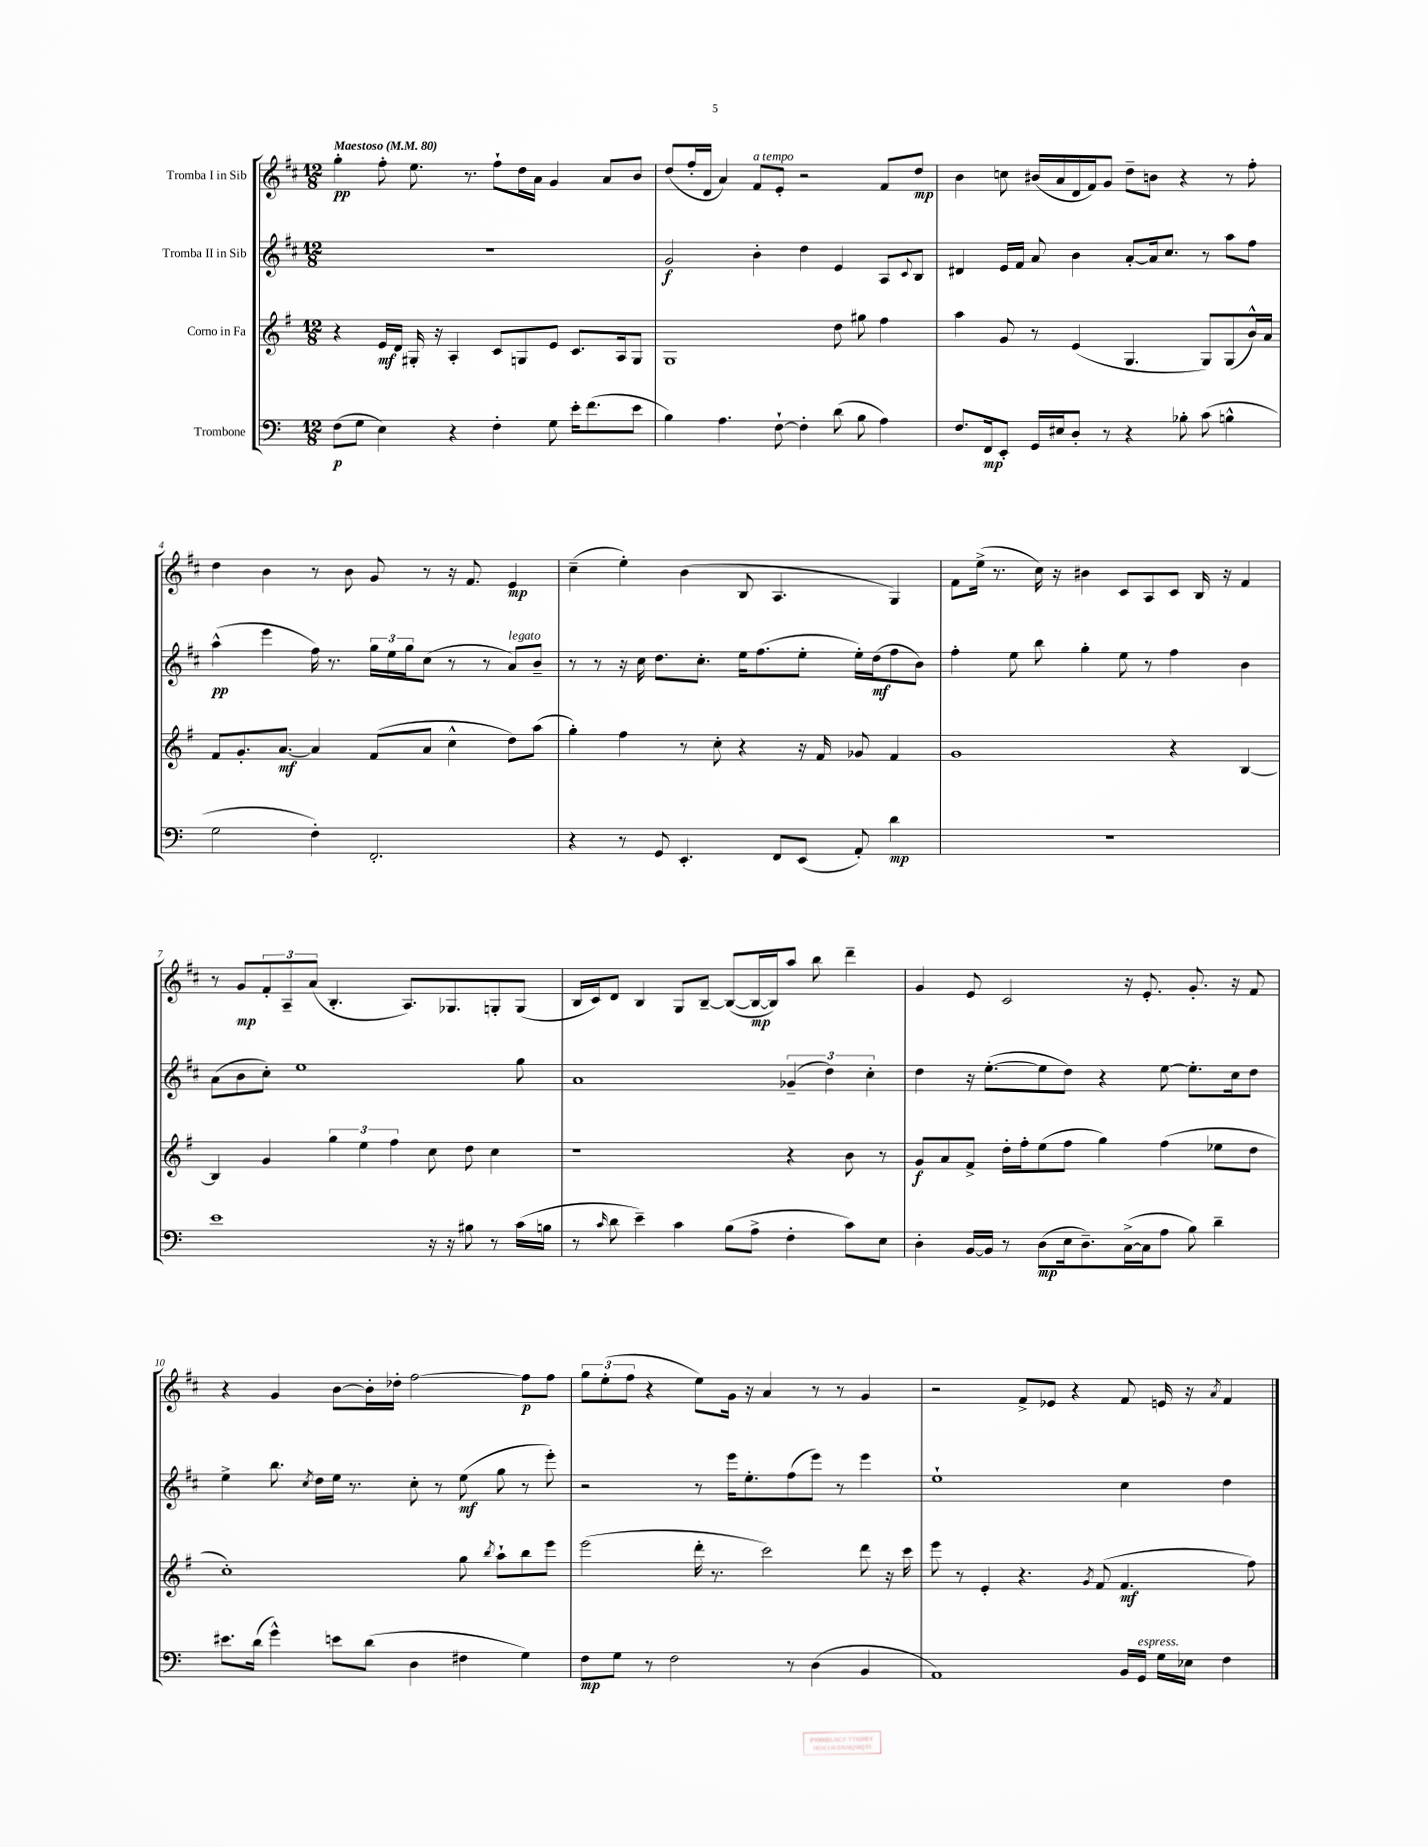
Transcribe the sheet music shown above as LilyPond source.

<<
\new StaffGroup <<
\new Staff = "s0" \with { instrumentName = "Tromba I in Sib" } {
    \clef treble \key d \major \numericTimeSignature \time 12/8 \tempo "Maestoso" 4 = 80
    g''4-.\pp fis''8-. e''8. r8. fis''8-! d''16 a'16 g'4 a'8 b'8 |
    d''8( fis''16-. d'16 a'4) fis'8^\markup { \italic "a tempo" } e'8-. r2 fis'8 d''8\mp |
    b'4 c''8 bis'16( a'16 d'16 fis'16) g'8 d''8-- b'8 r4 r8 fis''8-. |
    d''4 b'4 r8 b'8 g'8 r8 r16 fis'8. e'4\mp |
    cis''4--( e''4-.) b'4( b8 a4. g4) |
    fis'8 e''16->( r8. cis''16) r16 bis'4 cis'8 a8 cis'8 b16 r16 fis'4 |
    r8 g'8\mp \tuplet 3/2 { fis'8-. a8-- a'8( } b4.-. a8.) ges8. g8-. g8( |
    b16 cis'16) d'8 b4 g8 b8~-- b8~( b16~\mp b16) a''8 b''8 d'''4-- |
    g'4 e'8 cis'2 r16 e'8.-. g'8.-. r16 fis'8 |
    r4 g'4 b'8~ b'16-. des''16-. fis''2~ fis''8\p fis''8 |
    \tuplet 3/2 { g''8 e''8-.( fis''8 } r4 e''8) g'16 r16 a'4 r8 r8 g'4 |
    r2 fis'8-> ees'8 r4 fis'8 e'16 r16 \acciaccatura { a'8 } fis'4 \bar "|." |
}
\new Staff = "s1" \with { instrumentName = "Tromba II in Sib" } {
    \clef treble \key d \major \numericTimeSignature \time 12/8
    R1. |
    g'2\f b'4-. d''4 e'4 a8 \appoggiatura { cis'8 } b8 |
    dis'4 e'16 fis'16 a'8 b'4 a'8~-. a'16 cis''8. r8 a''8 fis''8 |
    a''4-^\pp( e'''4 fis''16) r8. \tuplet 3/2 { g''16 e''16 g''16 } cis''8( r8 r8 a'8^\markup { \italic "legato" }) b'8-- |
    r8 r8 r16 cis''16 d''8. cis''8.-. e''16 fis''8.( e''8-. e''16-.) d''16\mf( fis''8 b'8) |
    fis''4-. e''8 b''8 g''4-. e''8 r8 fis''4 b'4 |
    a'8( b'8 cis''8-.) e''1 g''8 |
    a'1 \tuplet 3/2 { ges'4--( d''4) cis''4-. } |
    d''4 r16 e''8.~-.( e''8 d''8) r4 e''8~ e''8.-. cis''16 d''8 |
    e''4-> b''8. \acciaccatura { cis''8 } d''16 e''16 r8. cis''8-. r8 e''8\mf( g''8 r8 e'''8-.) |
    r2 r8 e'''16 e''8.-. fis''8( e'''8) r8 e'''4 |
    e''1-! cis''4 d''4 \bar "|." |
}
\new Staff = "s2" \with { instrumentName = "Corno in Fa" } {
    \clef treble \key g \major \numericTimeSignature \time 12/8
    r4 e'16\mf d'16 gis16-. r16 a4-. c'8 g8 e'8 c'8. a16 g8 |
    g1 d''8 gis''8 fis''4 |
    a''4 g'8 r8 e'4( g4. g8) g8( b'16-^) a'16 |
    fis'8 g'8.-. a'8.~\mf a'4 fis'8( a'8 c''4-^ d''8) a''8( |
    g''4-.) fis''4 r8 c''8-. r4 r16 fis'16 ges'8 fis'4 |
    g'1 r4 b4~ |
    b4 g'4 \tuplet 3/2 { g''4 e''4 fis''4 } c''8 d''8 c''4 |
    r1 r4 b'8 r8 |
    g'8\f a'8 fis'8-> d''16-. fis''16-. e''8( fis''8 g''4) fis''4( ees''8 d''8 |
    c''1-.) g''8 \acciaccatura { b''8 } a''8-! b''8 e'''8 |
    e'''2( d'''16-. r8. c'''2) d'''8 r16 c'''16 |
    e'''8 r8 e'4-. r4. \acciaccatura { g'8 } fis'8( fis'4.\mf fis''8) \bar "|." |
}
\new Staff = "s3" \with { instrumentName = "Trombone" } {
    \clef bass \key c \major \numericTimeSignature \time 12/8
    f8\p( g8 e4) r4 f4-. g8 e'16-. f'8.( e'8 |
    b4) a4. f8~-! f4-. d'8( b8 a4) |
    f8. f,16\mp e,8-. g,16 eis16 d8-. r8 r4 bes8-. c'8( b4-^ |
    g2 f4-.) f,2.-. |
    r4 r8 g,8 e,4.-. f,8 e,8( a,8-.) d'4\mp |
    R1. |
    e'1 r16 r16 bis8 r8 c'16( b16 |
    r8 \grace { c'16 } d'8 e'4--) c'4 b8( a8-> f4-. c'8) e8 |
    d4-. b,16~ b,16 r8 d8\mp( e16 d8.--) c16~->( c16 a8 b8) d'4-- |
    eis'8. d'16( g'4-^) e'8 d'8( d4 fis4 g4) |
    f8\mp g8 r8 f2 r8 d4( b,4 |
    a,1) b,16 g,16^\markup { \italic "espress." } g16 ees16 f4 \bar "|." |
}
>>
>>
